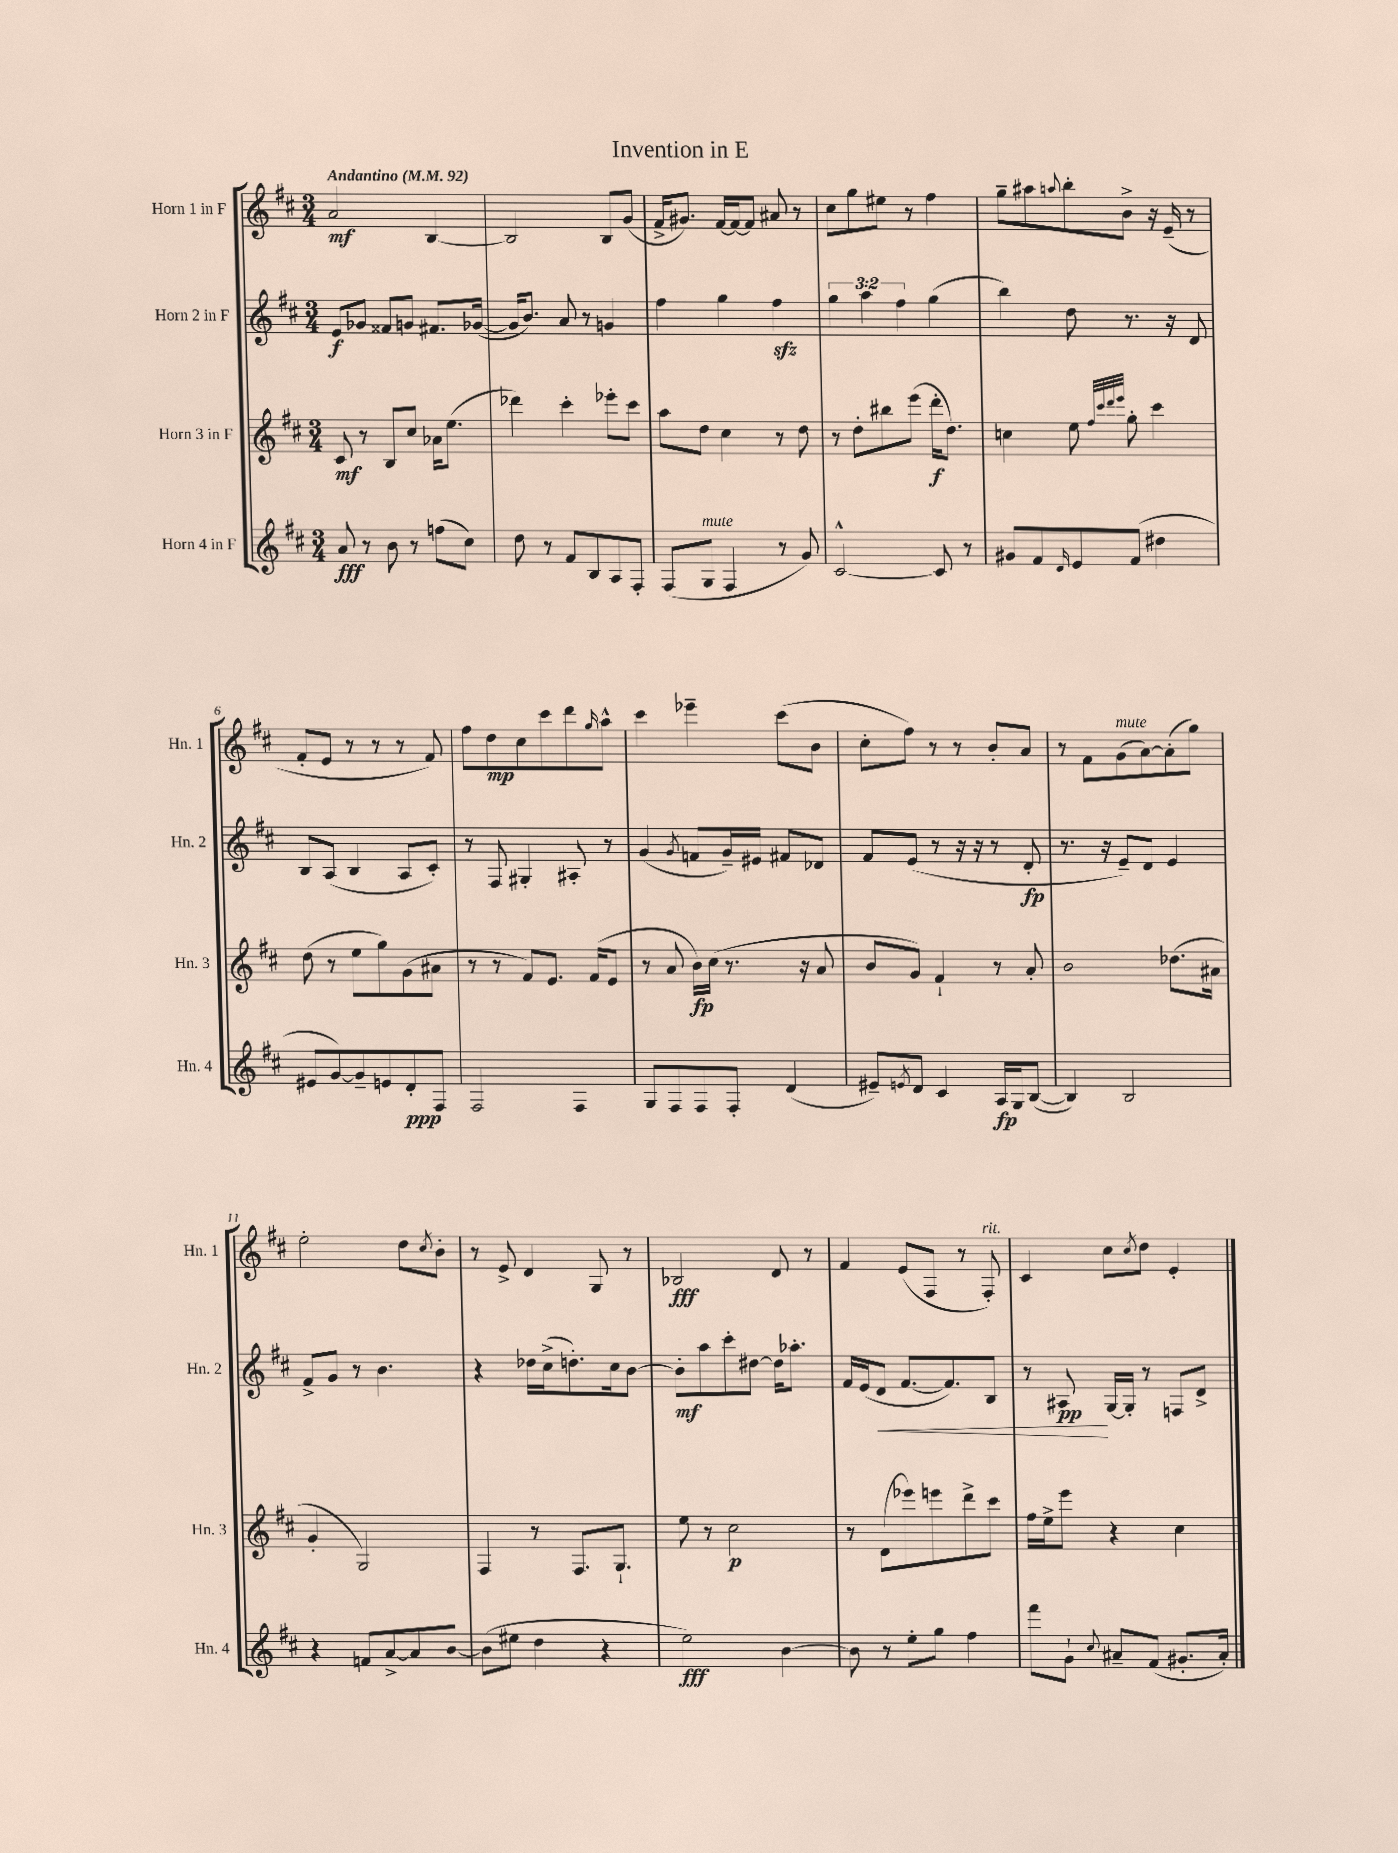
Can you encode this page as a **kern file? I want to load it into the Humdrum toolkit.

**kern	**dynam	**kern	**dynam	**kern	**dynam	**kern	**dynam
*part4	*part4	*part3	*part3	*part2	*part2	*part1	*part1
*staff4	*staff4	*staff3	*staff3	*staff2	*staff2	*staff1	*staff1
*I"Horn 4 in F	*	*I"Horn 3 in F	*	*I"Horn 2 in F	*	*I"Horn 1 in F	*
*I'Hn. 4	*	*I'Hn. 3	*	*I'Hn. 2	*	*I'Hn. 1	*
*clefG2	*	*clefG2	*	*clefG2	*	*clefG2	*
*k[f#c#]	*	*k[f#c#]	*	*k[f#c#]	*	*k[f#c#]	*
*M3/4	*	*M3/4	*	*M3/4	*	*M3/4	*
*MM92	*	*MM92	*	*MM92	*	*MM92	*
=1	=1	=1	=1	=1	=1	=1	=1
!	!	!	!	!	!	!LO:TX:a:B:t=Andantino	!
8a/	fff	8c#/	mf	8e/L	f	2a/	mf
8r	.	8r	.	8g-X/J	.	.	.
8b\	.	8B/L	.	8f##X/L	.	.	.
8r	.	8cc#/J	.	8gn/J	.	.	.
(8ffn\L	.	16a-X\KL	.	8.f#X/L	.	[4B/	.
.	.	(8.ee\J	.	.	.	.	.
8cc#\J)	.	.	.	.	.	.	.
.	.	.	.	([16g-X/Jk	.	.	.
=2	=2	=2	=2	=2	=2	=2	=2
8dd\	.	4ddd-X\)	.	16g-/KL]	.	2B/]	.
.	.	.	.	8.b/J)	.	.	.
8r	.	.	.	.	.	.	.
8f#/L	.	4ccc#'\	.	8a/	.	.	.
8B/	.	.	.	8r	.	.	.
8A/	.	8eee-X'\L	.	4gn/	.	8B/L	.
8F#'/J	.	8ccc#\J	.	.	.	(8g/J	.
=3	=3	=3	=3	=3	=3	=3	=3
(8F#/L	.	8aa\L	.	4ff#\	.	16f#^/KL	.
.	.	.	.	.	.	8.g#X/J)	.
!LO:TX:a:i:t=mute	!	!	!	!	!	!	!
8G/J	.	8dd\J	.	.	.	.	.
4F#/	.	4cc#\	.	4gg\	.	[16f#/LL	.
.	.	.	.	.	.	16f#/J_	.
.	.	.	.	.	.	8f#/J]	.
8r	.	8r	.	4ff#zz\	.	8a#X/	.
8g/)	.	8dd\	.	.	.	8r	.
=4	=4	=4	=4	=4	=4	=4	=4
[2c#^^/	.	8r	.	6gg\	.	8cc#\L	.
.	.	8dd'\L	.	.	.	8gg\	.
.	.	.	.	6aa\	.	.	.
.	.	8bb#X\	.	.	.	8ee#X\J	.
.	.	.	.	6ff#\	.	.	.
.	.	(8eee\J	.	.	.	8r	.
8c#/]	.	16ddd'\KL	f	(4gg\	.	4ff#\	.
.	.	8.dd\J)	.	.	.	.	.
8r	.	.	.	.	.	.	.
=5	=5	=5	=5	=5	=5	=5	=5
8g#X/L	.	4ccn\	.	4bb\)	.	8gg~\L	.
8f#/	.	.	.	.	.	8aa#X\	.
16qqd/	.	.	.	.	.	8qqaan/	.
8e/	.	8ee\	.	8dd\	.	8bb'\	.
.	.	32qqff#/LLL	.	.	.	.	.
.	.	32qqccc#/	.	.	.	.	.
.	.	32qqddd/	.	.	.	.	.
.	.	32qqeee/JJJ	.	.	.	.	.
(8f#/J	.	8gg'\	.	8.r	.	8b^\J	.
4dd#X\	.	4ccc#\	.	.	.	16r	.
.	.	.	.	16r	.	(16e~/	.
.	.	.	.	8d/	.	8r	.
!!LO:LB:g=z
=6	=6	=6	=6	=6	=6	=6	=6
8e#X/L	.	(8dd\	.	8B/L	.	8f#'/L	.
[8g/)	.	8r	.	(8A/J	.	8e/J	.
8g~/]	.	8ee\L	.	4B/	.	8r	.
8en/	.	8gg\)	.	.	.	8r	.
8d'/	ppp	(8g\	.	8A/L	.	8r	.
8F#/J	.	8a#X\J	.	8c#'/J)	.	8f#/)	.
=7	=7	=7	=7	=7	=7	=7	=7
2F#/	.	8r	.	8r	.	8ff#\L	.
.	.	8r	.	8F#/	.	8dd\	mp
.	.	8f#/L)	.	4G#X'/	.	8cc#\	.
.	.	8.e/J	.	.	.	8ccc#\	.
4F#/	.	.	.	8A#X'/	.	8ddd\	.
.	.	(16f#/KL	.	.	.	.	.
.	.	.	.	.	.	16qqgg/	.
.	.	8e/J	.	8r	.	8aa^^\J	.
=8	=8	=8	=8	=8	=8	=8	=8
8G/L	.	8r	.	(4g/	.	4ccc#\	.
8F#/	.	8a/	.	.	.	.	.
.	.	.	.	8qg/	.	.	.
8F#/	.	16b\LL)	fp	8fn/L	.	4eee-X~\	.
.	.	(16cc#\JJ	.	.	.	.	.
8F#'/J	.	8.r	.	16g~/L)	.	.	.
.	.	.	.	16e#X/JJ	.	.	.
(4d/	.	.	.	8f#X/L	.	(8ccc#\L	.
.	.	16r	.	.	.	.	.
.	.	8a/	.	8d-X/J	.	8b\J	.
=9	=9	=9	=9	=9	=9	=9	=9
8e#X~/L)	.	8b/L	.	8f#/L	.	8cc#'\L	.
8qen/	.	.	.	.	.	.	.
8d/J	.	8g/J)	.	(8e/J	.	8ff#\J)	.
4c#/	.	4f#`/	.	8r	.	8r	.
.	.	.	.	16r	.	8r	.
.	.	.	.	16r	.	.	.
16A/LL	fp	8r	.	8r	.	8b'/L	.
16G/J	.	.	.	.	.	.	.
([8B/J	.	8a'/	.	8d'/	fp	8a/J	.
=10	=10	=10	=10	=10	=10	=10	=10
4B/])	.	2b\	.	8.r	.	8r	.
.	.	.	.	.	.	8f#\L	.
.	.	.	.	16r	.	.	.
!	!	!	!	!	!	!LO:TX:a:i:t=mute	!
2B/	.	.	.	8e~/L)	.	(8g\	.
.	.	.	.	8d/J	.	[8a\)	.
.	.	(8.dd-X\L	.	4e/	.	(8a'\]	.
.	.	.	.	.	.	8gg\J)	.
.	.	16a#X\Jk	.	.	.	.	.
!!LO:LB:g=z
=11	=11	=11	=11	=11	=11	=11	=11
4r	.	4g'/	.	8f#^/L	.	2ee'\	.
.	.	.	.	8g/J	.	.	.
8fn/L	.	2G/)	.	8r	.	.	.
[8a^/	.	.	.	4.b\	.	.	.
8a/]	.	.	.	.	.	8dd\L	.
.	.	.	.	.	.	8qcc#/	.
[8b/J	.	.	.	.	.	8b'\J	.
=12	=12	=12	=12	=12	=12	=12	=12
(8b\L]	.	4F#/	.	4r	.	8r	.
8ee#X\J	.	.	.	.	.	8e^/	.
4dd\	.	8r	.	16dd-X\LL	.	4d/	.
.	.	.	.	(16cc#^\J	.	.	.
.	.	8.F#/L	.	8.ddn'\)	.	.	.
4r	.	.	.	.	.	8G/	.
.	.	8.G`/J	.	16cc#\k	.	.	.
.	.	.	.	[8b\J	.	8r	.
=13	=13	=13	=13	=13	=13	=13	=13
2ee\)	fff	8ee\	.	8b'\L]	mf	2B-X/	fff
.	.	8r	.	8aa\	.	.	.
.	.	2cc#\	p	8ccc#'\	.	.	.
.	.	.	.	[8dd#X\J	.	.	.
[4b\	.	.	.	16dd#\KL]	.	8d/	.
.	.	.	.	8.aa-X'\J	.	.	.
.	.	.	.	.	.	8r	.
=14	=14	=14	=14	=14	=14	=14	=14
8b\]	.	8r	.	16f#/LL	.	4f#/	.
.	.	.	.	(16e/J	.	.	.
!	!	!	!	!	!LO:HP:b	!	!
8r	.	(8d\L	.	8d/J	<	.	.
8ee'\L	.	8eee-X\)	.	[8.f#/L	.	(8e/L	.
8gg\J	.	8eeen\	.	.	.	8F#/J	.
.	.	.	.	8.f#/])	.	.	.
4ff#\	.	8ddd^\	.	.	.	8r	.
!	!	!	!	!	!	!LO:TX:a:i:t=rit.	!
.	.	8ccc#\J	.	8B/J	.	8F#'/)	.
=15	=15	=15	=15	=15	=15	=15	=15
8fff#\L	.	16ff#\LL	.	8r	.	4c#/	.
.	.	16ee^\J	.	.	.	.	.
8g`\J	.	8eee\J	.	8A#X/	pp	.	.
8qqcc#/	.	.	.	.	.	.	.
8a#X~/L	.	4r	.	[16G/LL	[	8cc#\L	.
.	.	.	.	16G'/JJ]	.	.	.
.	.	.	.	.	.	8qcc#/	.
(8f#/J	.	.	.	8r	.	8dd\J	.
8.g#X'/L	.	4cc#\	.	8Fn/L	.	4e'/	.
.	.	.	.	8d^/J	.	.	.
16a#'/Jk)	.	.	.	.	.	.	.
==	==	==	==	==	==	==	==
*-	*-	*-	*-	*-	*-	*-	*-
